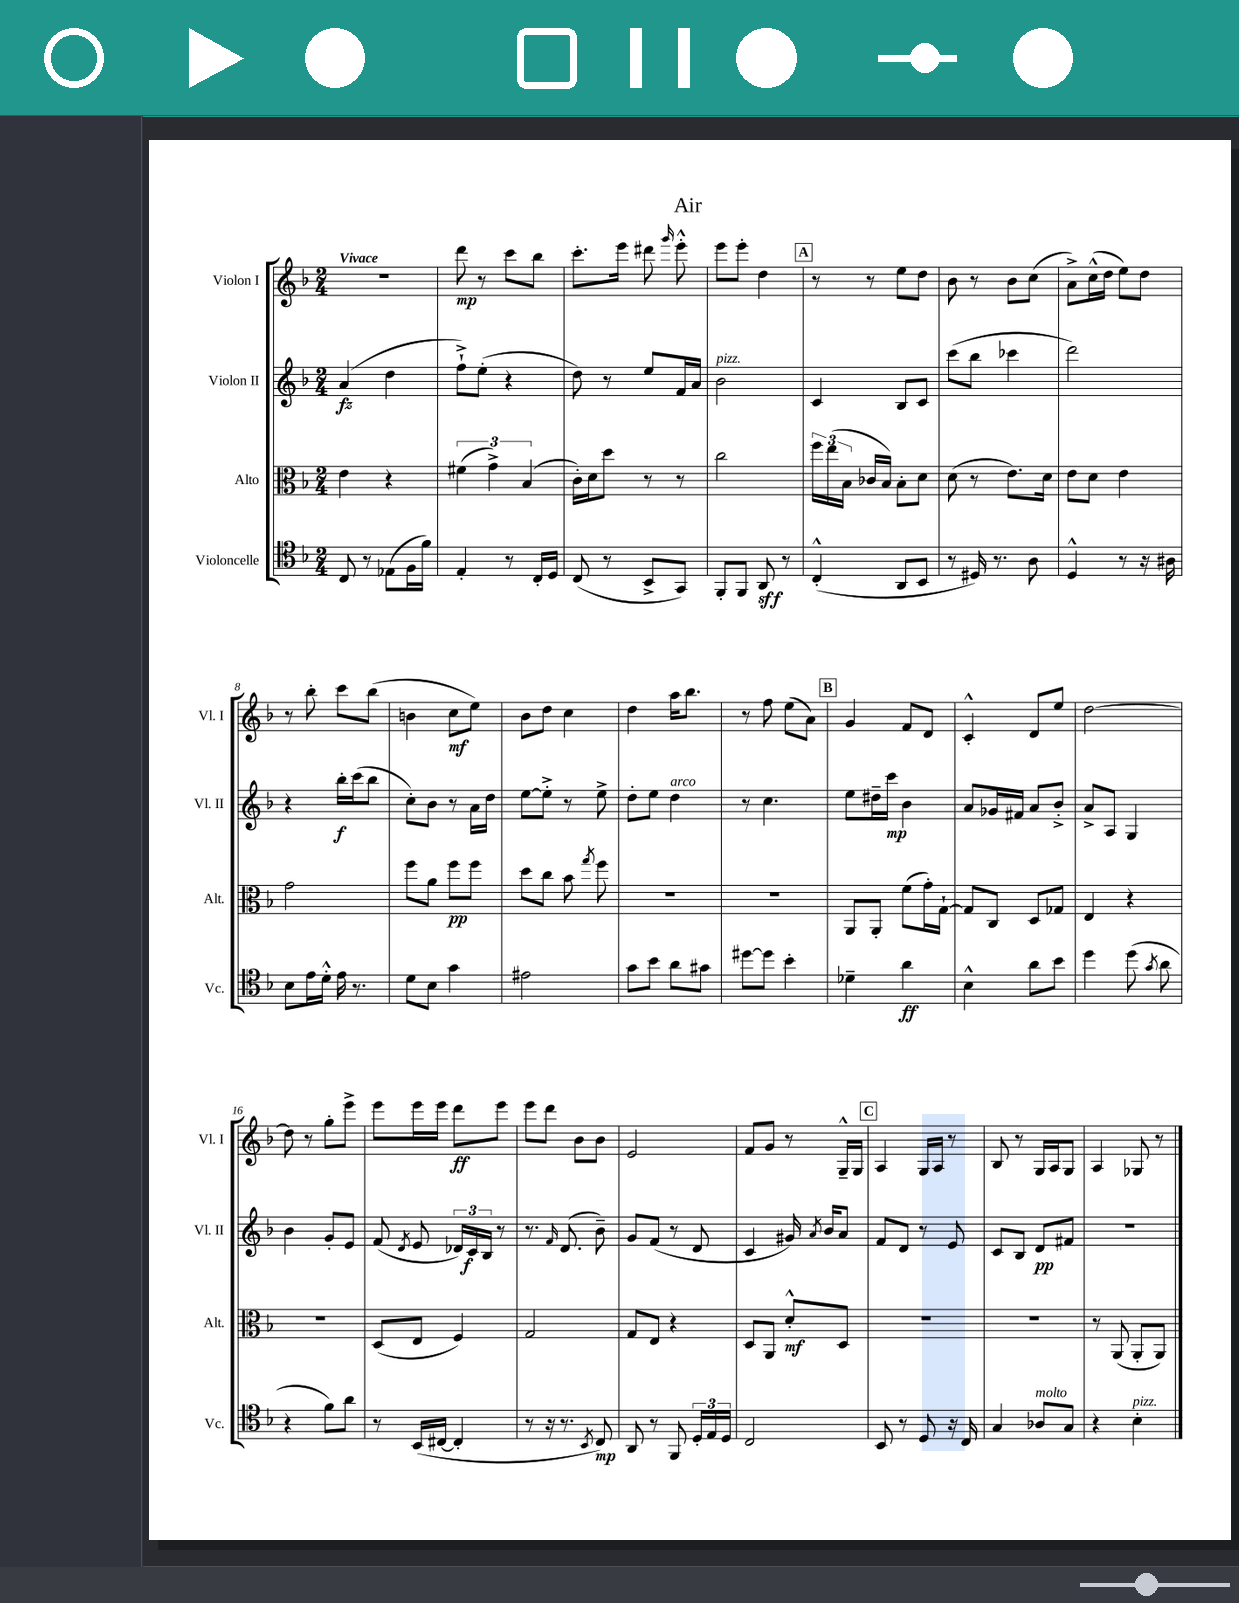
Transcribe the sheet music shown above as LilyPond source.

\header { title = "Air" }
<<
\new StaffGroup <<
\new Staff = "s0" \with { instrumentName = "Violon I" shortInstrumentName = "Vl. I" } {
    \clef treble \key f \major \numericTimeSignature \time 2/4 \tempo "Vivace"
    \autoBeamOff r2 |
    d'''8\mp r8 c'''8[ bes''8] |
    c'''8.[-. e'''16] dis'''8 \grace { g'''16 } e'''8-.-^ |
    e'''8[ e'''8]-. d''4 |
    \mark \markup { \box "A" } r8 r8 e''8[ d''8] |
    bes'8 r8 bes'8[ c''8]( |
    a'8[->) c''16-^( d''16] e''8[) d''8] |
    r8 bes''8-. c'''8[ bes''8]( |
    b'4 c''8[\mf e''8]) |
    bes'8[ d''8] c''4 |
    d''4 a''16[ bes''8.] |
    r8 f''8 e''8[( a'8]) |
    \mark \markup { \box "B" } g'4 f'8[ d'8] |
    c'4-.-^ d'8[ e''8] |
    d''2~ |
    d''8 r8 g''8[-. e'''8]-> |
    e'''8[ e'''16 e'''16] d'''8[\ff e'''8] |
    e'''8[ d'''8] bes'8[ bes'8] |
    e'2 |
    f'8[ g'8] r8 g16[---^ g16] |
    \mark \markup { \box "C" } a4 g16[ a16] r8 |
    bes8 r8 g16[ a16 g8] |
    a4 ges8 r8 \bar "|." |
}
\new Staff = "s1" \with { instrumentName = "Violon II" shortInstrumentName = "Vl. II" } {
    \clef treble \key f \major \numericTimeSignature \time 2/4
    \autoBeamOff a'4\fz( d''4 |
    f''8[-!->) e''8]-.( r4 |
    d''8) r8 e''8[ f'16 a'16] |
    bes'2^\markup { \italic "pizz." } |
    \mark \markup { \box "A" } c'4 bes8[ c'8] |
    c'''8[( bes''8] ces'''4 |
    d'''2) |
    r4 bes''16[-.\f c'''16( bes''8] |
    c''8[-.) bes'8] r8 a'16[ d''16] |
    e''8[~ e''8]-.-> r8 e''8-> |
    d''8[-. e''8] d''4^\markup { \italic "arco" } |
    r8 c''4. |
    \mark \markup { \box "B" } e''8[ dis''16-- c'''16]\mp bes'4 |
    a'8[ ges'16 fis'16] a'8[ bes'8]-.-> |
    a'8[-> a8] g4 |
    bes'4 g'8[-. e'8] |
    f'8( \acciaccatura { d'8 } e'8 \tuplet 3/2 { des'16[) c'16\f bes16] } r8 |
    r8. \grace { f'16 } d'8.( bes'8--) |
    g'8[ f'8]( r8 d'8 |
    c'4 gis'16) \acciaccatura { a'8 } bes'16[ a'8] |
    \mark \markup { \box "C" } f'8[ d'8] r8 e'8 |
    c'8[ bes8] d'8[\pp fis'8] |
    R2 \bar "|." |
}
\new Staff = "s2" \with { instrumentName = "Alto" shortInstrumentName = "Alt." } {
    \clef alto \key f \major \numericTimeSignature \time 2/4
    \autoBeamOff e'4 r4 |
    \tuplet 3/2 { fis'4( g'4->) bes4( } |
    c'16[-.) d'16 d''8] r8 r8 |
    c''2 |
    \mark \markup { \box "A" } \tuplet 3/2 { f''16[ e''16( bes16] } ces'16[ bes16]) bes8[-. d'8] |
    d'8( r8 e'8.[) d'16] |
    e'8[ d'8] e'4 |
    g'2 |
    f''8[ a'8] f''8[\pp f''8] |
    d''8[ c''8] bes'8 \acciaccatura { g''8 } f''8 |
    R2 |
    R2 |
    \mark \markup { \box "B" } a,8[ a,8]-. f'8[( g'16-.) g16]~-! |
    g8[ c8] d8[ ges8] |
    e4 r4 |
    R2 |
    d8[( e8] f4) |
    g2 |
    g8[ e8] r4 |
    d8[ a,8] d'8[-.-^\mf d8] |
    \mark \markup { \box "C" } R2 |
    R2 |
    r8 a,8( a,8[-. a,8]) \bar "|." |
}
\new Staff = "s3" \with { instrumentName = "Violoncelle" shortInstrumentName = "Vc." } {
    \clef tenor \key f \major \numericTimeSignature \time 2/4
    \autoBeamOff c8 r8 ees8[( f16 f'16]) |
    e4-. r8 c16[-. d16] |
    c8( r8 bes,8[-> g,8]) |
    f,8[-. f,8] a,8\sff r8 |
    \mark \markup { \box "A" } c4-.-^( a,8[ bes,8] |
    r8 dis16) r8. a8 |
    d4-^ r8 r16 ais16 |
    bes8[ e'16 d'16]-.-^ e'16 r8. |
    d'8[ bes8] g'4 |
    eis'2 |
    g'8[ bes'8] a'8[ gis'8] |
    dis''8[~ dis''8] bes'4-. |
    \mark \markup { \box "B" } des'4-- a'4\ff |
    bes4-^ a'8[ bes'8] |
    d''4 d''8( \acciaccatura { g'8 } a'8 |
    r4 f'8[) a'8] |
    r8 bes,16[( cis16]~ cis4-. |
    r8 r16 r8. \acciaccatura { bes,8 } c8\mp) |
    a,8 r8 f,8 \tuplet 3/2 { d16[-. e16 d16] } |
    c2 |
    \mark \markup { \box "C" } bes,8 r8 d8 r16 c16 |
    g4 aes8[^\markup { \italic "molto" } g8] |
    r4 bes4-.^\markup { \italic "pizz." } \bar "|." |
}
>>
>>
